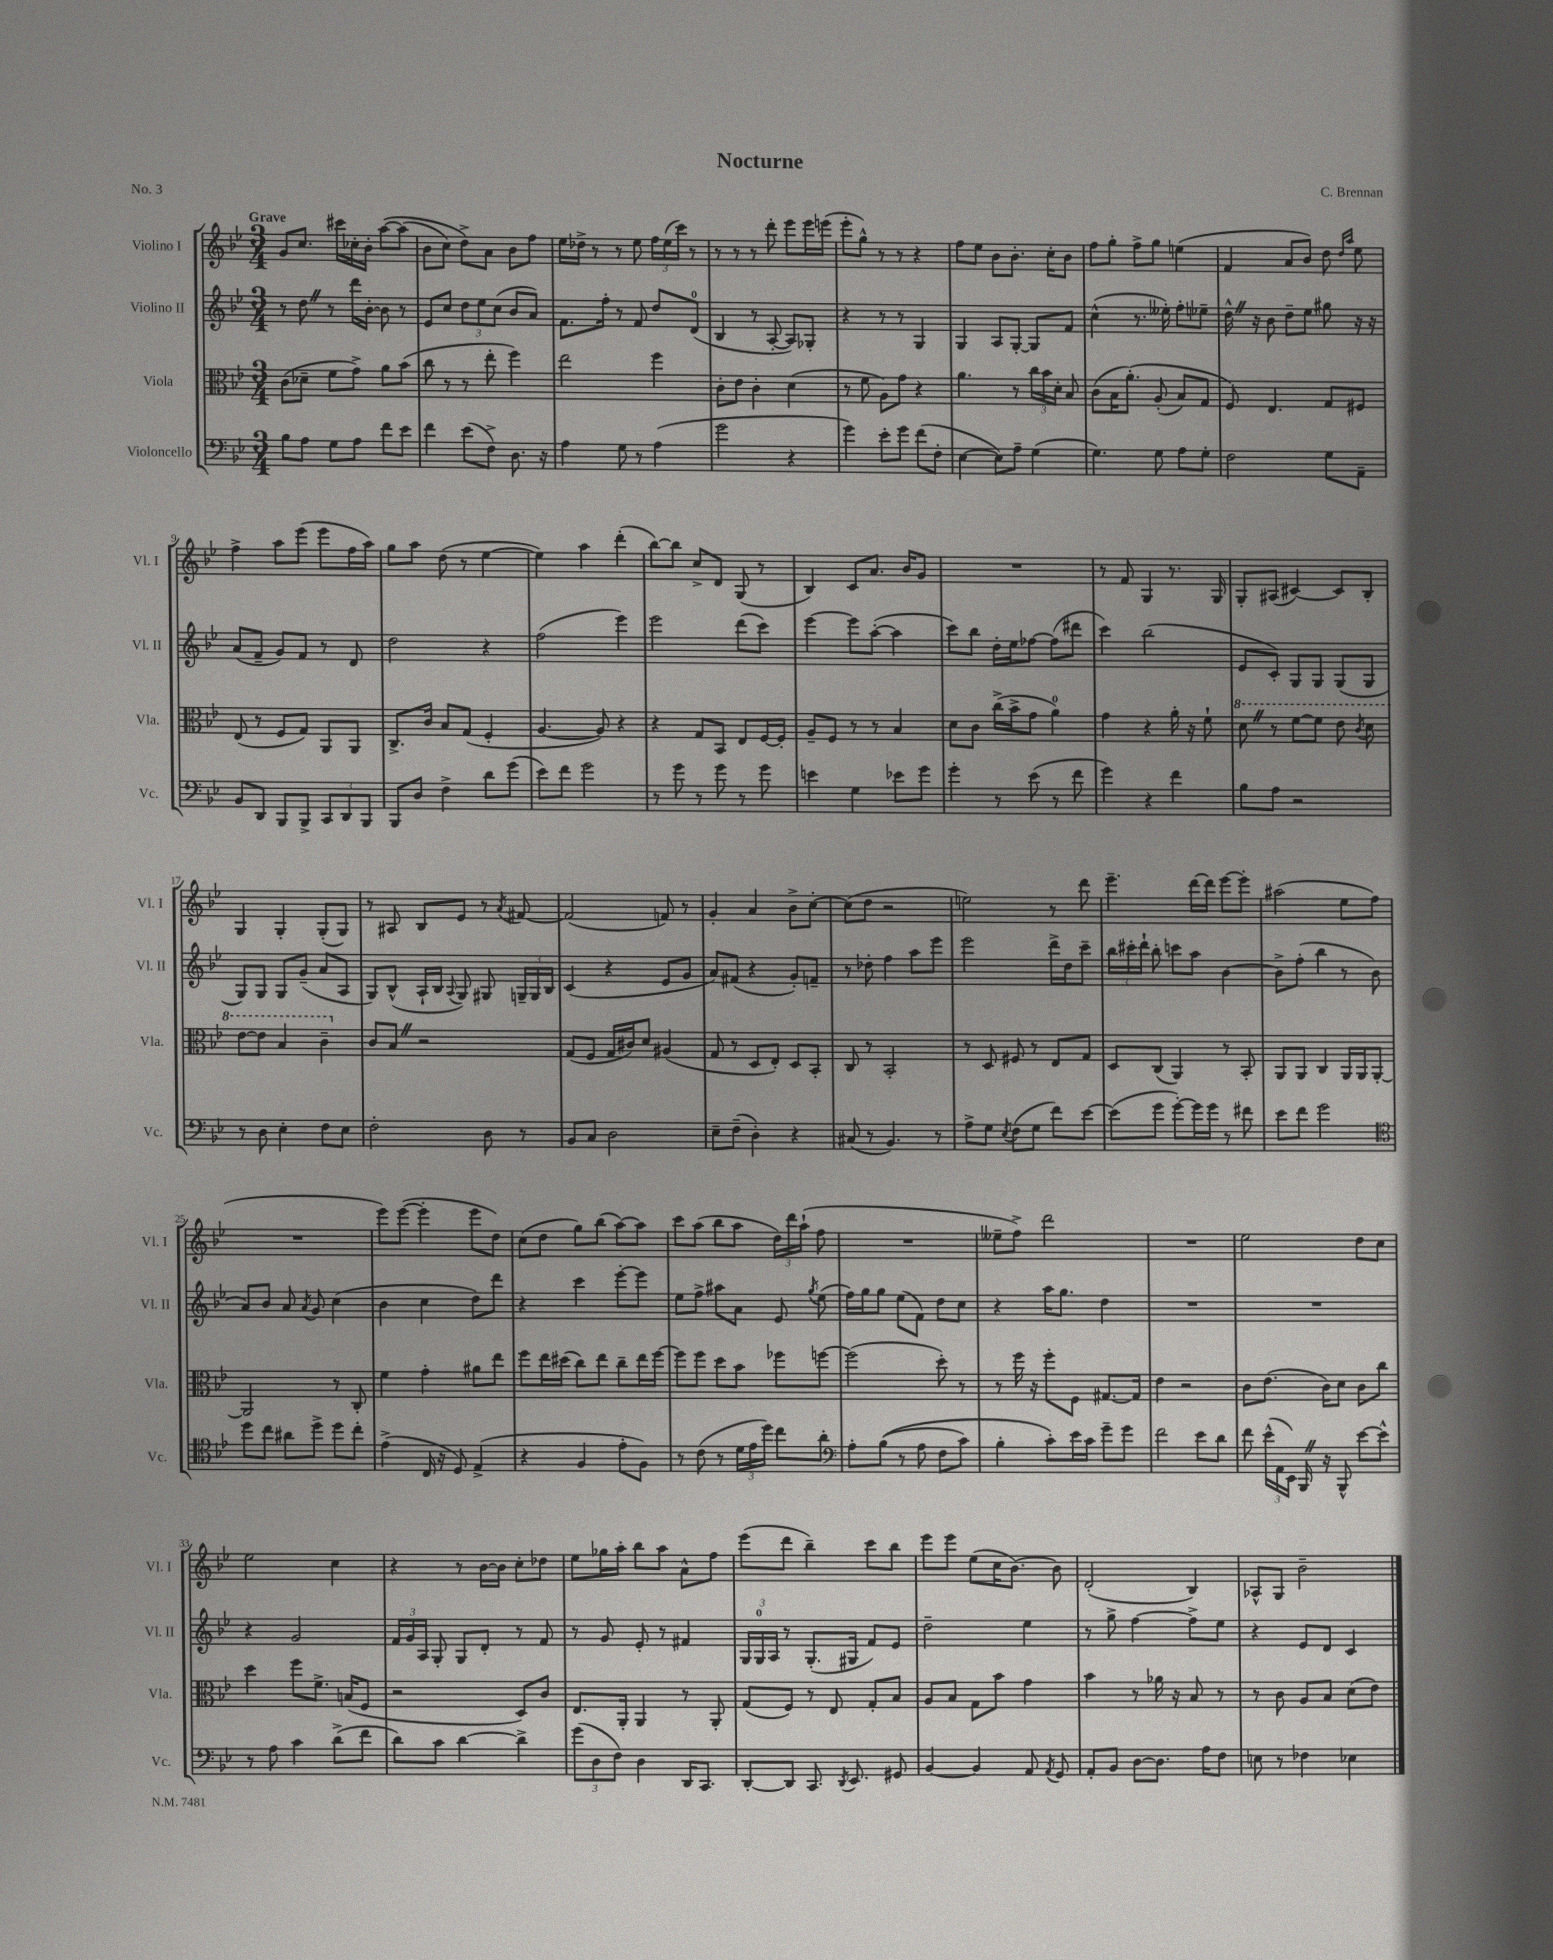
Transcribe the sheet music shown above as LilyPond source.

\header { title = "Nocturne" composer = "C. Brennan" piece = "No. 3" }
<<
\new StaffGroup <<
\new Staff = "s0" \with { instrumentName = "Violino I" shortInstrumentName = "Vl. I" } {
    \clef treble \key bes \major \numericTimeSignature \time 3/4 \tempo "Grave"
    \autoBeamOff g'8[ c''8.] cis'''16[ ces''16-. bes'16]-. a''8[~\( a''8]( |
    bes'8[ c''8]) d''8[->\) a'8] bes'8[ f''8] |
    ees''16[ des''16]-> r8 r8 ees''8 \tuplet 3/2 { f''16[ ees''16( c'''16]) } r8 |
    r8 r8 r8 d'''8-. ees'''8[ ees'''16 e'''16]( |
    ees'''8[-. g''8]-^) r8 r8 r4 |
    f''8[ ees''8] bes'8[ bes'8.]-. c''16[-. bes'8] |
    f''8[ g''8]-. f''8[-> g''8] e''4( |
    f'4 a'8[ bes'8]) d''8 \grace { d''16[ a''16] } ees''8 |
    f''4-> a''8[ ees'''8]( ees'''8[ f''16 a''16]) |
    g''8[ a''8] d''8( r8 ees''4~ |
    ees''4) a''4 d'''4-.( |
    bes''8[~) bes''8] c''8[-> d'8] g8( r8 |
    bes4) c'8[ a'8.] bes'16[ g'8] |
    R2. |
    r8 f'8 g4 r8. g16 |
    g8[-. ais8]( cis'4~) cis'8[ bes8]-. |
    g4 g4-. g8[-.( g8]) |
    r8 ais8 bes8[ ees'8] r8 \acciaccatura { a'8 } fis'8~ |
    fis'2( f'8) r8 |
    g'4-. a'4 bes'8[-> c''8]~-. |
    c''8[( d''8] r2 |
    e''2) r8 d'''8 |
    ees'''4.-- d'''16[~ d'''16] ees'''8[~ ees'''8]-. |
    ais''2( ees''8[ f''8] |
    R2. |
    ees'''8[) ees'''8]~( ees'''4-. ees'''8[ d''8]) |
    c''8[( d''8] g''8[) bes''8]( a''8[~) a''8] |
    c'''8[ a''8]( bes''8[ a''8] \tuplet 3/2 { d''16[) d'''16 a''16]-!( } f''8 |
    R2. |
    eeses''8[-- f''8]->) d'''2 |
    R2. |
    ees''2 d''8[ c''8] |
    ees''2 c''4 |
    r4 r8 bes'16[~ bes'16] c''8[-. des''8] |
    ees''8[ ges''16 a''16]-. bes''8[ a''8] a'8[-^ f''8] |
    ees'''8[( d'''8] bes''4--) c'''8[ bes''8] |
    ees'''8[ ees'''8] ees''8[( c''16 bes'8.]~) bes'8 |
    d'2-.( bes4) |
    aes8[-^ g8] bes'2-- \bar "|." |
}
\new Staff = "s1" \with { instrumentName = "Violino II" shortInstrumentName = "Vl. II" } {
    \clef treble \key bes \major \numericTimeSignature \time 3/4
    \autoBeamOff r8 d''8 \once \override BreathingSign.text = \markup { \musicglyph "scripts.caesura.straight" } \breathe r8 d'''16[ bes'16]~-. bes'8 r8 |
    ees'8[ c''8] \tuplet 3/2 { d''8[ ees''8 c''8]( } bes'8[ a'8]) |
    f'8.[ f''16]-. r8 f'8 d''8[ d'8]-0( |
    bes4 r8 a8~-. a8[) ges8]-. |
    r4 r8 r8 g4 |
    g4 a8[ g8]~-. g8[ f'8] |
    c''4-^( r8. eeses''16-.) f''8[-. ees''8]-- |
    d''16-^ \once \override BreathingSign.text = \markup { \musicglyph "scripts.caesura.straight" } \breathe r16 bes'8 d''8[-- ees''8] gis''8 r16 r16 |
    a'8[( f'8]-- g'8[) f'8] r8 d'8 |
    d''2 r4 |
    f''2( ees'''4) |
    ees'''2 d'''8[( c'''8]) |
    ees'''4~ ees'''8[ a''8]~-.( a''4 |
    c'''8[) bes''8] d''16[-. ees''16 fes''8]~ fes''8[( dis'''8] |
    c'''4) bes''2( |
    ees'8[ c'8]-.) g8[ g8] g8[( g8] |
    g8[) g8] g8[ g'8]--( a'8[ a8] |
    g8[) bes8]-^( a16[-! bes16] \appoggiatura { a8 } g8) gis8 \tuplet 3/2 { g16[-- g16 bes16] } |
    c'4( r4 ees'8[ g'8] |
    a'8[) fis'8]( r4 g'8[-.) f'8]-- |
    r8 des''8-. f''4 a''8[ ees'''8] |
    ees'''2 d'''16[-> d''16 c'''8]-- |
    \tuplet 3/2 { bes''16[ cis'''16-. d'''16]-! } bes''8-. c'''8[ a''8] bes'4~ |
    bes'8[-> f''8]-.( bes''4 r8 bes'8 |
    a'8[) bes'8] a'8 \acciaccatura { a'8 } g'8 c''4( |
    bes'4 c''4 d''8[) d'''8] |
    r4 c'''4 ees'''8[~-. ees'''8] |
    ees''8[ f''8]-> ais''8[ a'8] ees'8 \acciaccatura { g''8 } ees''8( |
    f''16[) g''16 g''8] ees''8[( f'8]) d''8[ c''8] |
    r4 a''16[ g''8.] d''4 |
    R2. |
    R2. |
    r4 g'2 |
    \tuplet 3/2 { f'16[ g'16 a16] } g8-. g8[ d'8]-. r8 f'8 |
    r8 g'8 ees'8-. r8 fis'4 |
    \tuplet 3/2 { g16[ g16-0 a16] } r8 g8.[-.( gis16] f'8[) ees'8] |
    d''2-- ees''4 |
    r8 g''8-> f''4~ f''8[-> ees''8] |
    r4 ees'8[ d'8] c'4 \bar "|." |
}
\new Staff = "s2" \with { instrumentName = "Viola" shortInstrumentName = "Vla." } {
    \clef alto \key bes \major \numericTimeSignature \time 3/4
    \autoBeamOff c'8[( des'8]-- f'8[ g'8]->) a'8[ bes'8]( |
    c''8 r8 r8 ees''8-. f''4) |
    ees''2 f''4 |
    c'8[-. ees'8] c'4-. d'4( |
    r8 f'8 a8[) g'8] r4 |
    a'4. r8 \tuplet 3/2 { c''16[ bes'16 d'16]-. } bes8 |
    c'8[( bes16 a'8.]-.)\( a8-.( bes8[) g8] |
    f8\) ees4. g8[ fis8] |
    ees8( r8 f8[ g8]) a,8[ a,8] |
    c8.[-> c'16] bes8[ g8]( f4-. |
    a4.~ a8) r4 |
    r4 g8[ bes,8] ees8[ f16~ f16]-. |
    a8[-- f8] r8 r8 bes4 |
    d'8[ c'8] c''16[->( bes'16-> g'8] a'4-0) |
    g'4 r4 a'16-. r16 f'8-! |
    \ottava #1 d''8 \once \override BreathingSign.text = \markup { \musicglyph "scripts.caesura.straight" } \breathe r8 f''8[~ f''8] ees''8 \acciaccatura { c''8 } d''8 |
    ees''8[~ ees''8] bes'4 c''4-- \ottava #0 |
    c'8[ bes8] \once \override BreathingSign.text = \markup { \musicglyph "scripts.caesura.straight" } \breathe r2 |
    g8[( f8] g16[ cis'16) d'8] ais4( |
    g8 r8 d8[ ees8]-.) d8[ bes,8]-. |
    c8 r8 bes,2-. |
    r8 d8 fis8 r8 ees8[ g8] |
    d8[ c8]( a,4) r8 bes,8-. |
    a,8[ a,8] c4 a,16[ a,16 a,8]~-. |
    a,2 r8 c8-. |
    f'4 g'4-. ais'8[ ees''8] |
    f''8[ ees''16 dis''16]( c''8[) ees''8] c''8[-- ees''16 f''16]~ |
    f''8[ f''8] d''8[ bes'8] fes''8[ f''8]~ |
    f''2( d''8-.) r8 |
    r8 f''16 r16 f''8[-. f8] gis8.[~ gis16] |
    ees'4 r2 |
    c'8[ ees'8.]( c'16[) d'8] c'8[ c''8] |
    d''4 f''8[ f'8.]-> b16[( f8] |
    r2 d8[) c'8] |
    ees8.[ a,16]-. a,4 r8 a,8-. |
    g8[( f8]) r8 ees8 g8[-. bes8] |
    a8[ bes8] g8[ bes'8] g'4 |
    bes'4 r8 aes'16 r16 bes8 r8 |
    r8 c'8 a8[ bes8] d'8[( ees'8]) \bar "|." |
}
\new Staff = "s3" \with { instrumentName = "Violoncello" shortInstrumentName = "Vc." } {
    \clef bass \key bes \major \numericTimeSignature \time 3/4
    \autoBeamOff bes8[ a8] g8[ a8] f'8[ ees'8] |
    f'4 ees'8[( f8]->) d8. r16 |
    a4 g8 r8 a4( |
    g'2 r4 |
    g'4) ees'8[-. g'8] f'8[( f8]-. |
    ees4~ ees8[) a8]-- g4( |
    g4.) g8 a8[ g8]-. |
    f2 g8[ a,8]-- |
    bes,8[ d,8] bes,,8[ bes,,8]-> \tuplet 3/2 { c,8[ d,8 bes,,8] } |
    bes,,8[ d8] f4-> d'8[ g'8]( |
    ees'8[) f'8] g'2 |
    r8 g'8 r8 g'8 r8 g'8 |
    e'4 g4 ees'8[ g'8] |
    g'4-. r8 ees'8( r8 f'8 |
    g'4) r4 f'4 |
    bes8[ a8] r2 |
    r8 d8 ees4-. f8[ ees8] |
    f2-. d8 r8 |
    bes,8[ c8] d2 |
    ees8[-- f8]--( d4-.) r4 |
    cis8( r8 bes,4.) r8 |
    a8[-> g8] \acciaccatura { ees8 } f8[( g8] f'8[) ees'8]~ |
    ees'8[( g'8] g'8[~-.) g'16 g'16] r8 fis'8 |
    ees'8[ f'8] g'2 |
    \clef tenor d''8[ c''8] ais'8[ d''8]-> d''8[ c''8]-. |
    ees'4->( c16 r16 d8) ees4->( |
    r4 f4 ees'8[-. f8]) |
    r8 c'8( r8 \tuplet 3/2 { d'16[ ees'16 d''16]) } c''8[ a'8]-. |
    \clef bass a8[-. bes8](\( r8 a8 f8[ c'8]) |
    bes4-. c'8[-.\) ees'16 c'16] g'8[-- g'8] |
    f'2 ees'8[ d'8] |
    f'8 \tuplet 3/2 { ees'16[-^( a,16 ees,16]) } bes,,16 \once \override BreathingSign.text = \markup { \musicglyph "scripts.caesura.straight" } \breathe r16 bes,,8-^ ees'8[~ ees'8]-^ |
    r8 a8 c'4 d'8[->( f'8] |
    d'8[) c'8] d'4~ d'4-> |
    \tuplet 3/2 { g'8[( d8 f8]) } d4 d,16[ c,8.] |
    d,8[~-. d,8] c,8. \acciaccatura { d,8 } ees,8. gis,8 |
    bes,4~ bes,4 a,8 \acciaccatura { a,8 } g,8 |
    a,8[-. bes,8] d8[~ d8.] a16[ f8] |
    e8 r8 fes4 ees4 \bar "|." |
}
>>
>>
